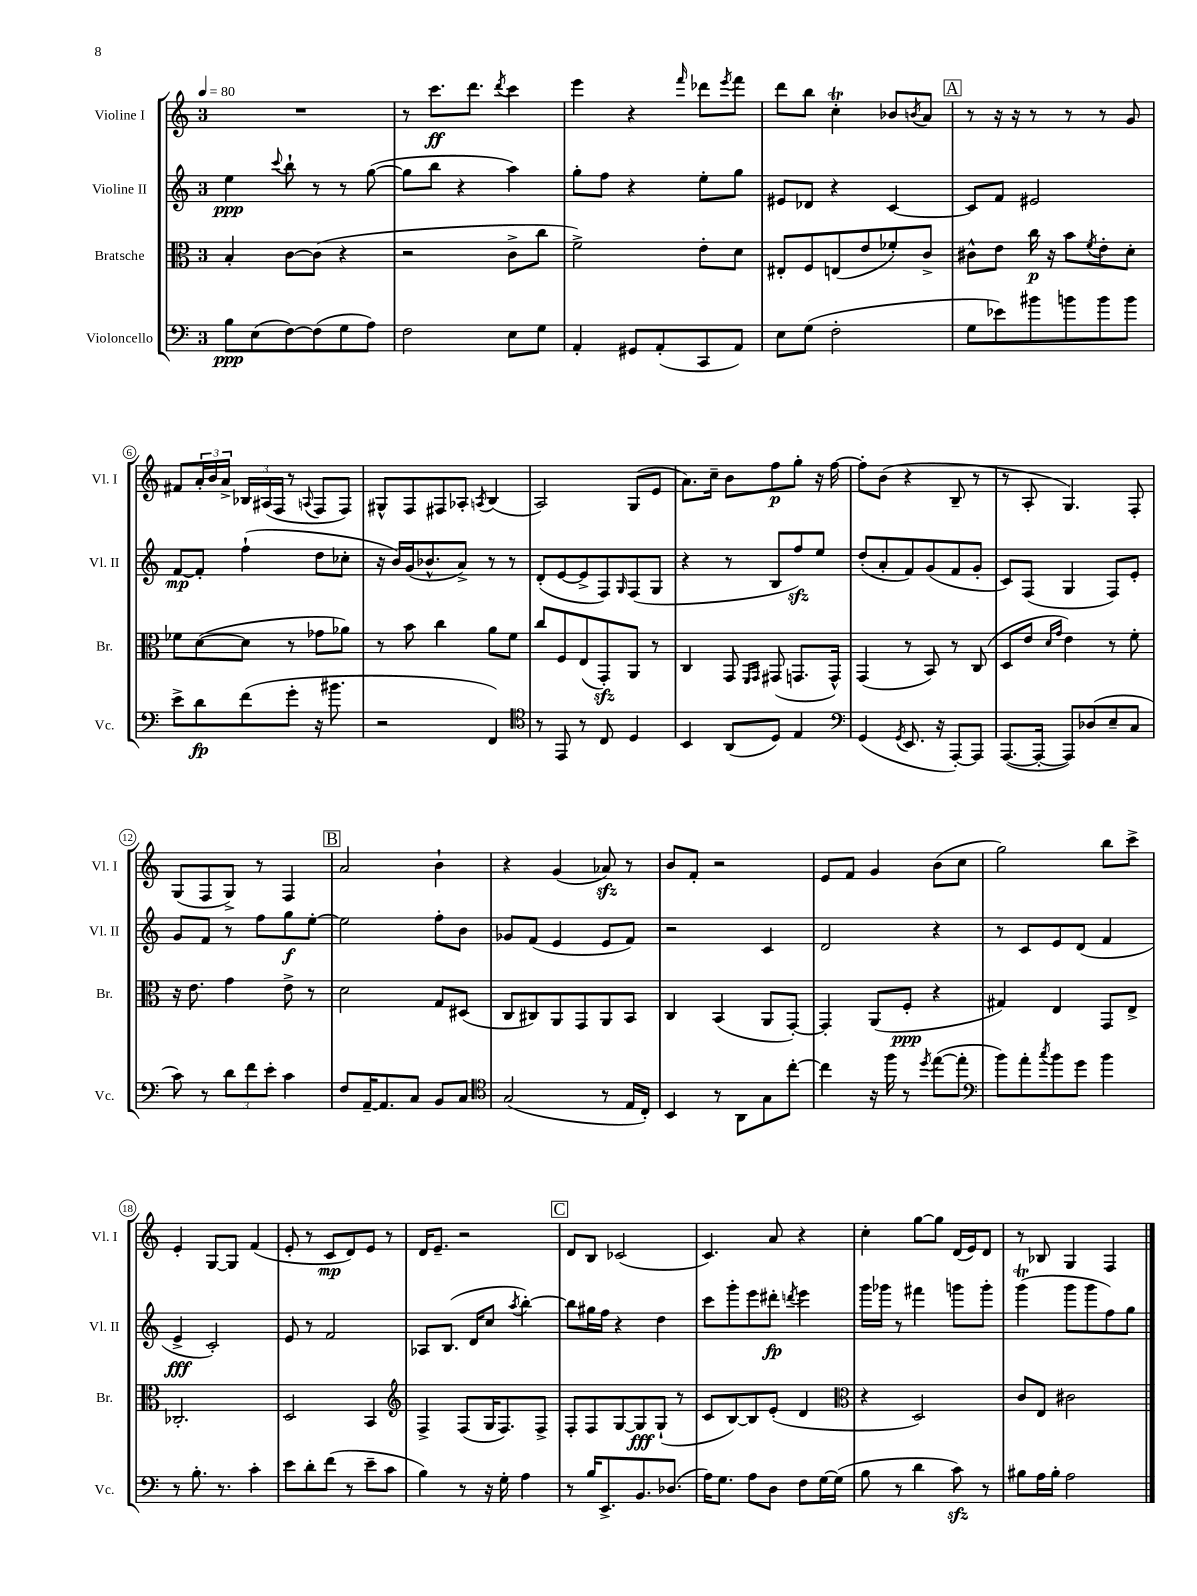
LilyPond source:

<<
\new StaffGroup <<
\new Staff = "s0" \with { instrumentName = "Violine I" shortInstrumentName = "Vl. I" } {
    \clef treble \key c \major \once \override Staff.TimeSignature.style = #'single-digit \time 3/4 \tempo 4 = 80
    R2. |
    r8 c'''8.\ff d'''8. \acciaccatura { d'''8 } c'''4 |
    e'''4 r4 \grace { f'''16 } des'''8 \acciaccatura { e'''8 } f'''8 |
    d'''8 b''8 c''4-.\trill bes'8 \acciaccatura { b'8 } a'8 |
    \mark \markup { \box "A" } r8 r16 r16 r8 r8 r8 g'8 |
    fis'8 \tuplet 3/2 { a'16-. b'16 a'16-> } \tuplet 3/2 { bes16 ais16( f16 } r8 \appoggiatura { a8 } f8 f8) |
    gis8-^ f8 fis8 aes8-. \acciaccatura { a8 } b4( |
    a2) g8( e'8 |
    a'8.) c''16-- b'8 f''8\p g''8-. r16 f''16~ |
    f''8-. b'8( r4 b8-- r8 |
    r8 a8-. g4.) f8-. |
    g8( f8 g8->) r8 f4 |
    \mark \markup { \box "B" } a'2 b'4-! |
    r4 g'4( aes'8\sfz) r8 |
    b'8 f'8-. r2 |
    e'8 f'8 g'4 b'8( c''8 |
    g''2) b''8 c'''8-> |
    e'4-. g8~ g8 f'4( |
    e'8-. r8 c'8\mp d'8) e'8 r8 |
    d'16 e'8.-- r2 |
    \mark \markup { \box "C" } d'8 b8 ces'2( |
    c'4.) a'8 r4 |
    c''4-. g''8~ g''8 d'16( e'16) d'8 |
    r8 bes8 g4 f4 \bar "|." |
}
\new Staff = "s1" \with { instrumentName = "Violine II" shortInstrumentName = "Vl. II" } {
    \clef treble \key c \major \once \override Staff.TimeSignature.style = #'single-digit \time 3/4
    e''4\ppp \appoggiatura { c'''8 } b''8-! r8 r8 g''8~( |
    g''8 b''8 r4 a''4) |
    g''8-. f''8 r4 e''8-. g''8 |
    eis'8 des'8 r4 c'4~ |
    \mark \markup { \box "A" } c'8 f'8 eis'2 |
    f'8~\mp f'8-. f''4-!( d''8 ces''8-. |
    r16 b'16) g'16( bes'8.-^ a'8->) r8 r8 |
    d'8-.( e'8~ e'8-> f8) \grace { g16 } f8( g8 |
    r4 r8 b8 f''8\sfz) e''8 |
    d''8-.( a'8-. f'8) g'8( f'8 g'8-. |
    c'8) f8( g4 f8) e'8-. |
    g'8 f'8 r8 f''8 g''8\f e''8~-. |
    \mark \markup { \box "B" } e''2 f''8-. b'8 |
    ges'8 f'8( e'4 e'8 f'8) |
    r2 c'4 |
    d'2 r4 |
    r8 c'8 e'8 d'8( f'4 |
    e'4->\fff c'2-.) |
    e'8 r8 f'2 |
    aes8 b8.( d'16 c''8 \acciaccatura { a''8 } b''4~-.) |
    \mark \markup { \box "C" } b''8 gis''16 f''16 r4 d''4 |
    c'''8 g'''8-. e'''8 dis'''8-.\fp \acciaccatura { d'''8 } e'''4 |
    g'''16 ges'''16 r8 fis'''4 g'''8 g'''8-. |
    g'''4\trill( g'''8 g'''8 f''8) g''8 \bar "|." |
}
\new Staff = "s2" \with { instrumentName = "Bratsche" shortInstrumentName = "Br." } {
    \clef alto \key c \major \once \override Staff.TimeSignature.style = #'single-digit \time 3/4
    b4-. c'8~ c'8( r4 |
    r2 c'8-> c''8 |
    f'2->) e'8-. d'8 |
    eis8-. f8 e8( e'8 fes'8-.) c'8-> |
    \mark \markup { \box "A" } cis'8-^ e'8 c''16\p r16 b'8 \acciaccatura { f'8 } e'8-. d'8-. |
    fes'8 d'8~( d'8 r8 ges'8 aes'8) |
    r8 b'8 c''4 a'8 f'8 |
    c''8 f8 e8( g,8-.\sfz) a,8 r8 |
    c4 g,8 \grace { f,16 g,16 } gis,8( g,8. g,16-^) |
    g,4( r8 b,8) r8 c8( |
    d8 e'8 \grace { d'16 g'16 } e'4) r8 f'8-. |
    r16 e'8. g'4 e'8-> r8 |
    \mark \markup { \box "B" } d'2 g8 dis8( |
    c8 cis8) a,8 g,8 a,8 b,8 |
    c4 b,4( a,8 g,8~-.) |
    g,4-. a,8( f8-.\ppp r4 |
    gis4) e4 g,8 e8-> |
    ces2.-. |
    d2 b,4 |
    \clef treble f4-> f8( g16 f8.) f8-> |
    \mark \markup { \box "C" } f8-. f8 g8~ g8\fff g8-!( r8 |
    c'8 b8~) b8 e'8-.( d'4 |
    \clef alto r4 d2) |
    c'8 e8 cis'2 \bar "|." |
}
\new Staff = "s3" \with { instrumentName = "Violoncello" shortInstrumentName = "Vc." } {
    \clef bass \key c \major \once \override Staff.TimeSignature.style = #'single-digit \time 3/4
    b8\ppp e8( f8~) f8( g8 a8) |
    f2 e8 g8 |
    a,4-. gis,8 a,8-.( c,8 a,8) |
    e8 g8( f2-. |
    \mark \markup { \box "A" } g8 ees'8) bis'8 b'8 b'8 b'8 |
    e'8-> d'8\fp f'8( g'8-. r16 bis'8. |
    r2 f,4) |
    \clef tenor r8 e,8 r8 c8 d4 |
    b,4 a,8( d8) e4 |
    \clef bass g,4( \acciaccatura { g,8 } e,8. r16 a,,8~-.) a,,8 |
    a,,8.~( a,,16~-. a,,8) des8( e8-- c8 |
    c'8) r8 \tuplet 3/2 { d'8 f'8 e'8-. } c'4 |
    \mark \markup { \box "B" } f8 a,16~-- a,8. c8 b,8 c8 |
    \clef tenor g2( r8 e16 c16-.) |
    b,4 r8 a,8 g8 c''8~-. |
    c''4 r16 f''16 r8 \acciaccatura { d''8 } e''8~( e''8-. |
    \clef bass b'8) a'8-. \acciaccatura { c''8 } b'8 g'8 b'4 |
    r8 b8.-. r8. c'4-. |
    e'8 d'8-. f'8( r8 e'8-- c'8 |
    b4) r8 r16 g16-. a4 |
    \mark \markup { \box "C" } r8 b16 e,8.-> b,8. des8.( |
    a16) g8. a8 d8 f8 g16~ g16( |
    b8 r8 d'4 c'8\sfz) r8 |
    bis8 a16 bis16-. a2 \bar "|." |
}
>>
>>
\layout { \context { \Score \override BarNumber.stencil = #(make-stencil-circler 0.1 0.3 ly:text-interface::print) } }
